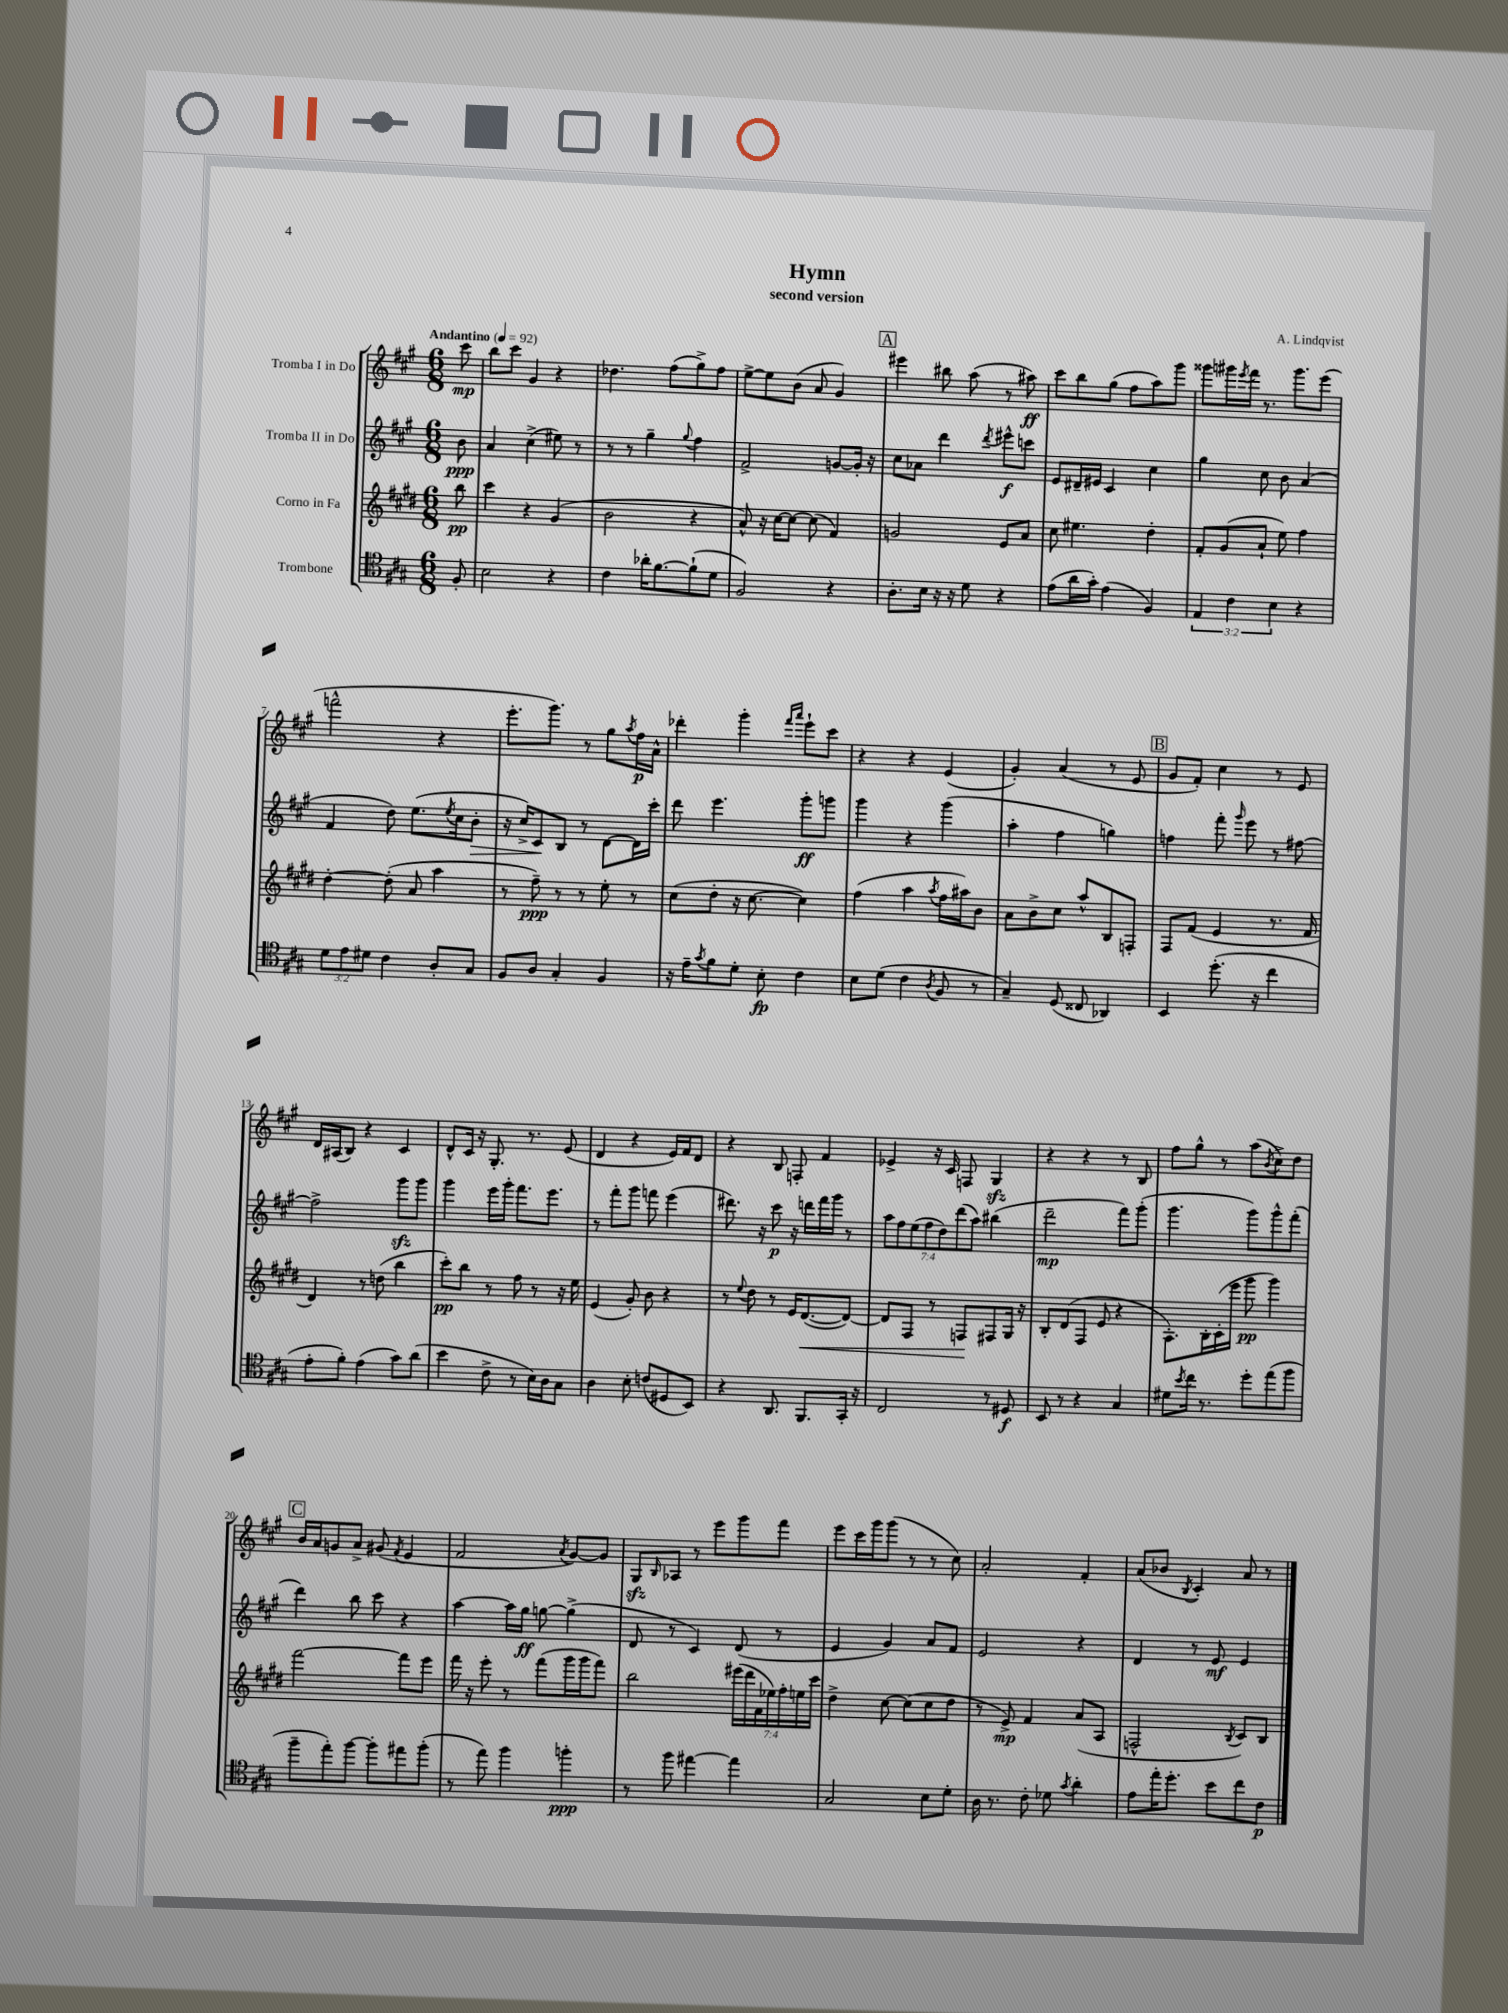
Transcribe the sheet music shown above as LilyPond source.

\header { title = "Hymn" composer = "A. Lindqvist" subtitle = "second version" }
<<
\new StaffGroup <<
\new Staff = "s0" \with { instrumentName = "Tromba I in Do" } {
    \clef treble \key a \major \numericTimeSignature \time 6/8 \partial 8 \tempo "Andantino" 4 = 92
    cis'''8\mp |
    b''8 cis'''8 gis'4 r4 |
    des''4. fis''8( gis''8->) fis''8 |
    e''8~-> e''8 b'8( a'8 gis'4) |
    \mark \markup { \box "A" } eis'''4 bis''8 a''8( r8 ais''8\ff) |
    cis'''8 b''8 gis''8( fis''8 a''8) gis'''8 |
    gisis'''8 gis'''16 \acciaccatura { e'''8 } fis'''16 r8. gis'''8. e'''8( |
    f'''2-^ r4 |
    e'''8.-. gis'''8.) r8 gis''8 \acciaccatura { a''8 } fis''16\p a'16-^ |
    des'''4-. gis'''4-. \grace { fis'''16 a'''16 } e'''8-! cis'''8 |
    r4 r4 e'4( |
    gis'4-.) a'4( r8 e'8 |
    \mark \markup { \box "B" } gis'8 fis'8-.) cis''4 r8 e'8 |
    d'16 ais16( b8) r4 cis'4 |
    d'8-^ cis'16 r16 gis8.-. r8. e'8( |
    d'4 r4 e'16) fis'16 d'8 |
    r4 b8 f8-. fis'4 |
    ees'4-> r16 cis'16 f8 gis4\sfz |
    r4 r4 r8 b8 |
    fis''8 gis''8-^ r8 a''8( \acciaccatura { b'8 } cis''8->) d''8 |
    \mark \markup { \box "C" } b'16 a'16 g'8 a'8-> gis'8( \acciaccatura { fis'8 } e'4 |
    fis'2 \acciaccatura { a'8 } gis'8~) gis'8 |
    gis8\sfz \grace { b16 } aes8 r8 e'''8 gis'''8 fis'''8 |
    e'''8 cis'''16 gis'''16 gis'''8( r8 r8 cis''8) |
    a'2-. fis'4-. |
    a'8( bes'8 \acciaccatura { b8 } cis'4-.) a'8 r8 \bar "|." |
}
\new Staff = "s1" \with { instrumentName = "Tromba II in Do" } {
    \clef treble \key a \major \numericTimeSignature \time 6/8 \override Staff.TupletNumber.text = #tuplet-number::calc-fraction-text \partial 8
    b'8\ppp |
    a'4 cis''4->( eis''8) r8 |
    r8 r8 gis''4-- \appoggiatura { gis''8 } fis''4 |
    fis'2-> g'8~ g'16-. r16 |
    \mark \markup { \box "A" } cis''8 aes'8 d'''4 \acciaccatura { d'''8 } eis'''8-^\f c'''8 |
    e'8 dis'16-- eis'16 cis'4 cis''4 |
    gis''4 cis''8 b'8 a'4( |
    fis'4 d''8) e''8.( \acciaccatura { e''8 } cis''16 b'8-.\> |
    r16 cis''16->) cis'8\! b8 r8 d'8~ d'16 cis'''16-. |
    d'''8 e'''4. gis'''8-.\ff g'''8 |
    gis'''4 r4 gis'''4( |
    a''4-. fis''4 g''4) |
    \mark \markup { \box "B" } f''4 fis'''8-. \grace { gis'''16 } e'''8 r8 fis''8~ |
    fis''2-> gis'''8\sfz gis'''8 |
    gis'''4 e'''16 gis'''16-. fis'''8. e'''8. |
    r8 fis'''8-. gis'''8 f'''8 e'''4( |
    dis'''8.) r16 cis'''8\p r16 d'''16 fis'''16 gis'''16 r8 |
    \tuplet 7/4 { a''8 fis''8 e''8( fis''8 d''8) d'''8( a''8) } bis''4( |
    d'''2--\mp fis'''8) gis'''8-.( |
    gis'''4. gis'''8) gis'''8-^ fis'''8-.( |
    \mark \markup { \box "C" } d'''4) b''8 cis'''8 r4 |
    a''4~ a''16 gis''16\ff g''8~ g''4->( |
    d'8 r8 cis'4) d'8( r8 |
    e'4 gis'4) a'8 fis'8 |
    e'2 r4 |
    d'4 r8 e'8\mf e'4 \bar "|." |
}
\new Staff = "s2" \with { instrumentName = "Corno in Fa" } {
    \clef treble \key e \major \numericTimeSignature \time 6/8 \override Staff.TupletNumber.text = #tuplet-number::calc-fraction-text \partial 8
    b''8\pp |
    cis'''4 r4 gis'4( |
    b'2 r4 |
    a'8-^) r16 cis''16~ cis''8~ cis''8( fis'4) |
    \mark \markup { \box "A" } g'2 e'8 a'8 |
    cis''8 eis''4. dis''4-. |
    fis'8-. gis'8( a'8-! e''8) fis''4 |
    dis''4~-. dis''8-.( a'8 a''4 |
    r8 fis''8--\ppp) r8 r8 e''8-. r8 |
    cis''8( dis''8-. r16 cis''8.~ cis''4) |
    fis''4( a''4 \acciaccatura { a''8 } fis''16 ais''16) b'8 |
    a'8 b'8-> cis''8 a''8-^ b8 f8-. |
    \mark \markup { \box "B" } fis8 fis'8( e'4 r8. fis'16 |
    dis'4) r8 d''8( b''4 |
    cis'''8-.\pp) b''8 r8 fis''8 r8 r16 e''16 |
    e'4( gis'8-.) b'8 r4 |
    r8 \appoggiatura { e''8 } dis''8 r8 e'16 dis'8.~\<( dis'8~) |
    dis'8 fis8 r8 f8\! fis8 gis16 r16 |
    b8-. dis'8( fis8 e'8 r4 |
    a8.-.) b16-. cis'16-.( e'''16 gis'''8\pp gis'''4) |
    \mark \markup { \box "C" } fis'''2~ fis'''8 e'''8 |
    fis'''16 r16 e'''8-. r8 fis'''8( gis'''16 gis'''16 fis'''8) |
    b''2 \tuplet 7/4 { eis'''16( dis'''16 fis'16 ees''16) fis''16-. e''16 cis'''16 } |
    dis''4-> cis''8~ cis''8( cis''8 dis''8 |
    r8 e'8->\mp) fis'4 a'8( a8 |
    f2-^ \acciaccatura { b8 } cis'8) b8 \bar "|." |
}
\new Staff = "s3" \with { instrumentName = "Trombone" } {
    \clef tenor \key a \major \numericTimeSignature \time 6/8 \override Staff.TupletNumber.text = #tuplet-number::calc-fraction-text \partial 8
    fis8-. |
    b2 r4 |
    cis'4 aes'16-. fis'8.~ fis'8-!( d'8 |
    fis2) r4 |
    \mark \markup { \box "A" } a8.-. b16 r16 r16 d'8 r4 |
    e'8( a'16 gis'16-.) e'4( fis4) |
    \tuplet 3/2 { e4 cis'4 b4 } r4 |
    \tuplet 3/2 { d'8 e'8 dis'8 } cis'4 a8-. gis8 |
    fis8 a8 gis4-. fis4 |
    r16 e'16-- \acciaccatura { gis'8 } fis'8 d'8-. b8-.\fp cis'4 |
    b8 d'8( cis'4 \acciaccatura { a8 } fis8 r8 |
    gis4--) d8( cisis8 aes,4) |
    \mark \markup { \box "B" } b,4 d''8.-.( r16 cis''4 |
    e'8-. fis'8-.) e'4( gis'8) a'8( |
    b'4 cis'8-> r8 b16) a16 gis8 |
    a4 b8-. c'8( dis8 b,8) |
    r4 a,8. fis,8. gis,16-. r16 |
    cis2 r8 dis8\f |
    b,8 r8 r4 gis4 |
    dis'8 \acciaccatura { b'8 } cis''16 r8. d''8-. e''8( fis''8 |
    \mark \markup { \box "C" } fis''8-- e''8-.) fis''8~ fis''8-. eis''8 fis''8-.( |
    r8 e''8) fis''4 f''4-.\ppp |
    r8 fis''8 eis''4~ eis''4 |
    gis2 b8 d'8-. |
    a16 r8. cis'8-. des'8 \acciaccatura { gis'8 } a'4-. |
    e'8 e''16-. d''8.-. b'8 cis''8 cis'8\p \bar "|." |
}
>>
>>
